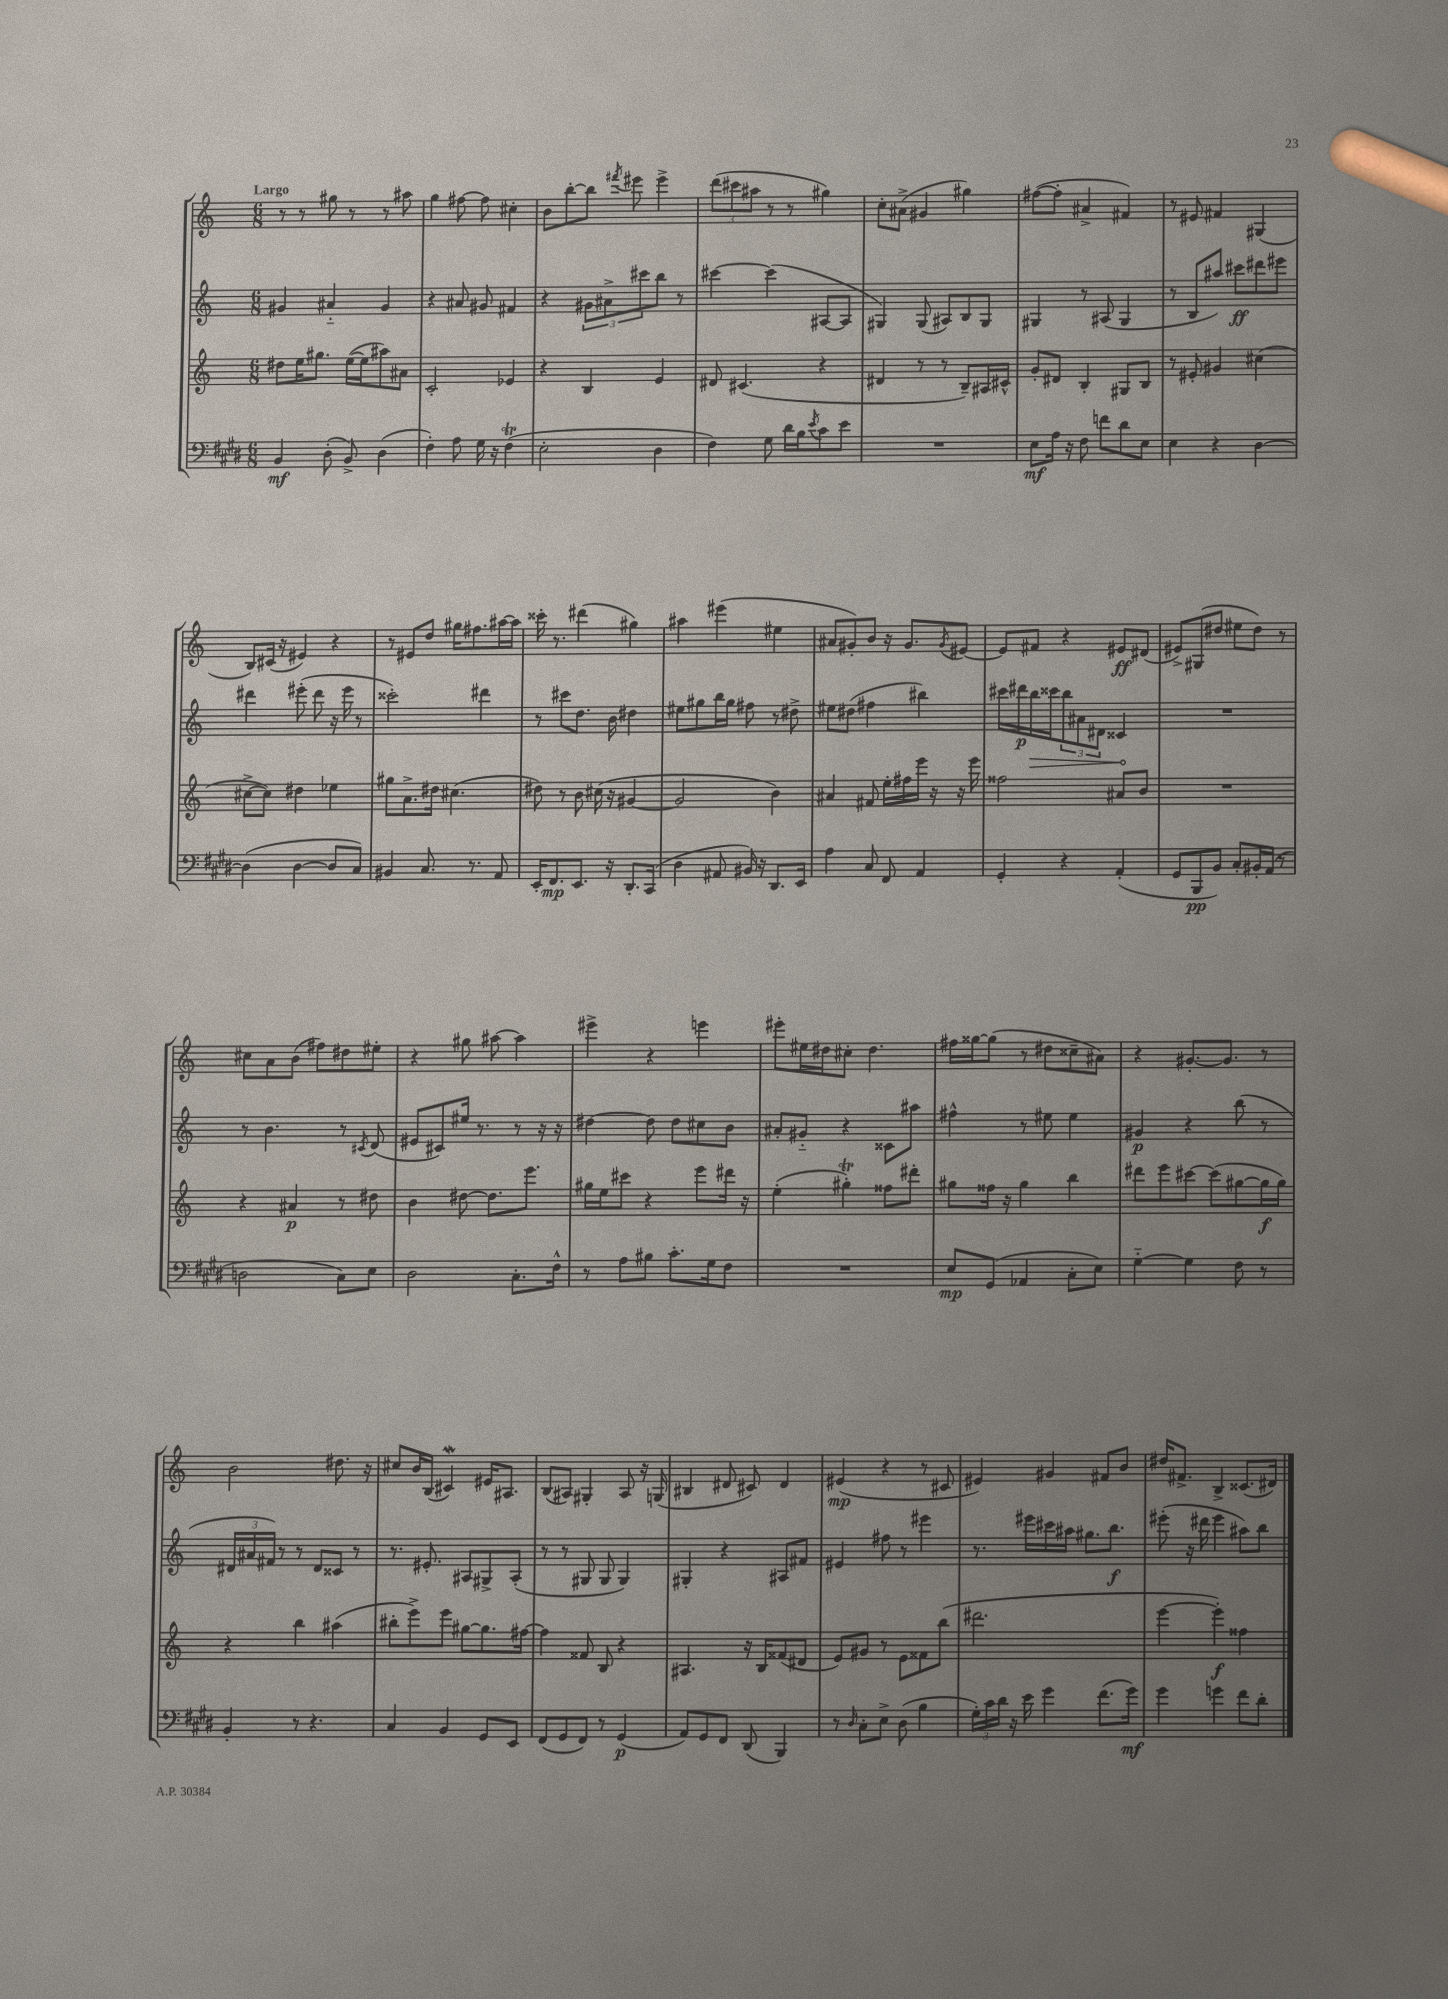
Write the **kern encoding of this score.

**kern	**dynam	**kern	**dynam	**kern	**dynam	**kern	**dynam
*part4	*part4	*part3	*part3	*part2	*part2	*part1	*part1
*staff4	*staff4	*staff3	*staff3	*staff2	*staff2	*staff1	*staff1
*clefF4	*	*clefG2	*	*clefG2	*	*clefG2	*
*k[f#c#g#d#]	*	*k[]	*	*k[]	*	*k[]	*
*M6/8	*	*M6/8	*	*M6/8	*	*M6/8	*
=1	=1	=1	=1	=1	=1	=1	=1
!	!	!	!	!	!	!LO:TX:a:B:t=Largo	!
4BB/	mf	8dd#X\L	.	4g#X/	.	8r	.
.	.	16ee\K	.	.	.	8r	.
.	.	8.gg#X\J	.	.	.	.	.
(8D#'\	.	.	.	4a#X/	.	8gg#X\	.
8BB^/)	.	([16ee\LL	.	.	.	8r	.
.	.	16ee\J]	.	.	.	.	.
(4D#\	.	8aa#X\)	.	4g#/	.	8r	.
.	.	8a#X\J	.	.	.	8aa#X\	.
=2	=2	=2	=2	=2	=2	=2	=2
4F#'\)	.	2c'/	.	4r	.	4gg\	.
8A\	.	.	.	8a#X/	.	[8ff#X\	.
16G#\	.	.	.	8g#X/	.	8ff#\]	.
16r	.	.	.	.	.	.	.
(4F#T\	.	4e-X/	.	4f#X/	.	4cc#X'\	.
=3	=3	=3	=3	=3	=3	=3	=3
2E'\	.	4r	.	4r	.	8b\L	.
.	.	.	.	.	.	[8bb'\	.
.	.	4B/	.	12g#X\L	.	8bb\J]	.
.	.	.	.	12a#X^\	.	.	.
.	.	.	.	.	.	8qfff#X/	.
.	.	.	.	.	.	8eee#X\	.
.	.	.	.	12ccc#X\	.	.	.
4D#\	.	4e/	.	8bb\J	.	4eee#^\	.
.	.	.	.	8r	.	.	.
=4	=4	=4	=4	=4	=4	=4	=4
4F#\)	.	8d#X/	.	[4ccc#X\	.	(12ddd\L	.
.	.	.	.	.	.	12ccc#X\	.
.	.	(4.c#X/	.	.	.	.	.
.	.	.	.	.	.	12aa#X\J	.
8G#\	.	.	.	(4ccc#\]	.	8r	.
16d#\LL	.	.	.	.	.	8r	.
16B\J	.	.	.	.	.	.	.
8qe/	.	.	.	.	.	.	.
8c#\	.	4r	.	[8A#X/L	.	4gg#X\)	.
8e\J	.	.	.	8A#/J]	.	.	.
=5	=5	=5	=5	=5	=5	=5	=5
2.r	.	4d#X/	.	4G#X/)	.	8cc'\L	.
.	.	.	.	.	.	(8a#X^\J	.
.	.	8r	.	(8G#/	.	4g#X/	.
.	.	8r	.	8A#X/L)	.	.	.
.	.	8B~/L)	.	8B/	.	4gg#X\)	.
.	.	16A#X/L	.	8G#/J	.	.	.
.	.	16c#X^^/JJ	.	.	.	.	.
=6	=6	=6	=6	=6	=6	=6	=6
8E\L	mf	8g'/L	.	4G#X/	.	([8ff#X\L	.
16A\Jk	.	8d#X/J	.	.	.	8ff#'\J]	.
16r	.	.	.	.	.	.	.
8F#\	.	4B'/	.	8r	.	4a#X^/	.
8fn\L	.	.	.	(8A#X/	.	.	.
8d#\	.	8G#X/L	.	4G#/	.	4f#X/)	.
8E\J	.	8B/J	.	.	.	.	.
=7	=7	=7	=7	=7	=7	=7	=7
4E\	.	8r	.	8r	.	8r	.
.	.	8e#X'/	.	8B/L	.	8e#X/	.
4r	.	4g#X/	.	8aa#X/J)	.	4f#X/	.
.	.	.	.	8ccc#X\L	ff	.	.
[4D#\	.	(4cc#X\	.	8ddd#X\	.	(4G#X/	.
.	.	.	.	8eee#X\J	.	.	.
!!LO:LB:g=z
=8	=8	=8	=8	=8	=8	=8	=8
(4D#\]	.	[8cc#X^\L	.	4ddd#X\	.	8B/L)	.
.	.	8cc#\J])	.	.	.	(16c#X/Jk	.
.	.	.	.	.	.	16r	.
[4D#\	.	4dd#X\	.	(8eee#X'\	.	4e#X/)	.
.	.	.	.	8ddd#\	.	.	.
8D#/L]	.	4ee-X\	.	16r	.	4r	.
.	.	.	.	16eee#\	.	.	.
8C#/J)	.	.	.	8r	.	.	.
=9	=9	=9	=9	=9	=9	=9	=9
4BB#X/	.	8gg#X\L	.	2ccc##X'\)	.	8r	.
.	.	8.a^\	.	.	.	8e#X/L	.
8.C#/	.	.	.	.	.	8dd/J	.
.	.	16dd#X\Jk	.	.	.	.	.
.	.	(4.cc#X\	.	.	.	16gg#X\KL	.
8.r	.	.	.	.	.	8.ff#X\	.
.	.	.	.	4ddd#X\	.	.	.
8AA/	.	.	.	.	.	[16aa#X\L	.
.	.	.	.	.	.	16aa#\JJ]	.
=10	=10	=10	=10	=10	=10	=10	=10
16EE'/KL	.	8dd#X\)	.	8r	.	16ccc##X'\	.
8.FF#/	mp	.	.	.	.	8.r	.
.	.	8r	.	8ccc#X\L	.	.	.
8.EE/J	.	8b\	.	8.dd\J	.	(4ddd#X\	.
.	.	(16cc#X\	.	.	.	.	.
16r	.	16r	.	16b\	.	.	.
8.DD#'/L	.	[4g#X/	.	4dd#X\	.	4gg#X\)	.
(16CC#/Jk	.	.	.	.	.	.	.
=11	=11	=11	=11	=11	=11	=11	=11
4D#\	.	2g#/]	.	8ee#X\L	.	4aa#X\	.
.	.	.	.	8gg#X\	.	.	.
8AA#X/	.	.	.	16bb\L	.	(4eee#X\	.
.	.	.	.	16gg#\JJ	.	.	.
16BB#X/)	.	.	.	8ff#X\	.	.	.
16r	.	.	.	.	.	.	.
8.DD#/L	.	4b\)	.	8r	.	4ee#X\	.
.	.	.	.	8dd#X^\	.	.	.
16EE/Jk	.	.	.	.	.	.	.
=12	=12	=12	=12	=12	=12	=12	=12
4A\	.	4a#X/	.	8ee#X\L	.	8a#X/L	.
.	.	.	.	(8dd#X\J	.	8g#X'/)	.
8C#/	.	8f#X/	.	4ff#X\	.	8b/J	.
8FF#/	.	16ee'\LL	.	.	.	16r	.
.	.	16ff#X\	.	.	.	8.g#/L	.
4AA/	.	16eee\JJ	.	4bb#X\)	.	.	.
.	.	16r	.	.	.	.	.
.	.	.	.	.	.	8qg#/	.
.	.	16r	.	.	.	[8e#X/J	.
.	.	16eee\	.	.	.	.	.
=13	=13	=13	=13	=13	=13	=13	=13
4GG#'/	.	2ff##X\	.	16ccc#X\LL	.	8e#/L]	.
.	.	.	.	16ddd#X\	p	.	.
!	!	!	!	!	!LO:HP:b	!	!
.	.	.	.	16bb\	>	8f#X/J	.
.	.	.	.	16ccc##X\J	.	.	.
4r	.	.	.	12bb\	.	4r	.
.	.	.	.	12a#X\	.	.	.
.	.	.	.	12d#X\J	.	.	.
(4AA'/	.	8a#X/L	.	4c##X/	.	8e#X/L	ff
.	.	8b/J	.	.	.	(8d#X/J	.
.	.	.	.	.	]	.	.
=14	=14	=14	=14	=14	=14	=14	=14
8GG#/L	.	2.r	.	2.r	.	8e#X^/L)	.
8BBB/	pp	.	.	.	.	(8G#X/	.
8BB/J)	.	.	.	.	.	8dd#X/J	.
8C#'/L	.	.	.	.	.	8ee#X\L	.
16BB#X'/L	.	.	.	.	.	8dd#\J)	.
(16AA/JJ	.	.	.	.	.	.	.
8r	.	.	.	.	.	8r	.
!!LO:LB:g=z
=15	=15	=15	=15	=15	=15	=15	=15
2Dn\	.	4r	.	8r	.	8cc#X\L	.
.	.	.	.	4.b\	.	8a\	.
.	.	4a#X/	p	.	.	(8b\J	.
.	.	.	.	.	.	8ff#X\L)	.
8C#\L)	.	8r	.	8r	.	8dd#X\	.
.	.	.	.	8qc#X/	.	.	.
8E\J	.	8dd#X\	.	(8d/	.	8ee#X'\J	.
=16	=16	=16	=16	=16	=16	=16	=16
2D#\	.	4b\	.	8e#X/L	.	4r	.
.	.	.	.	8c#X/)	.	.	.
.	.	[8dd#X\	.	16ee#X/Jk	.	8gg#X\	.
.	.	.	.	8.r	.	.	.
.	.	8.dd#\L]	.	.	.	[8aa#X\	.
8.C#'\L	.	.	.	8r	.	4aa#\]	.
.	.	8.eee\J	.	.	.	.	.
.	.	.	.	16r	.	.	.
16F#^^\Jk	.	.	.	16r	.	.	.
=17	=17	=17	=17	=17	=17	=17	=17
8r	.	16gg#X\LL	.	[4dd#X\	.	4eee#X^\	.
.	.	16ee\J	.	.	.	.	.
8A\L	.	8ccc#X\J	.	.	.	.	.
8B#X\J	.	4r	.	8dd#\]	.	4r	.
8.c#'\L	.	.	.	8dd#\L	.	.	.
.	.	8eee\L	.	8cc#X\	.	4eeen\	.
16G#\k	.	.	.	.	.	.	.
8F#\J	.	16ddd#X\Jk	.	8b\J	.	.	.
.	.	16r	.	.	.	.	.
=18	=18	=18	=18	=18	=18	=18	=18
2.r	.	(4ee'\	.	8a#X'/L	.	8eee#X'\L	.
.	.	.	.	8g#X/J	.	16ee#X\L	.
.	.	.	.	.	.	16dd#X\J	.
.	.	4gg#Xt'\)	.	4r	.	8cc#X'\J	.
.	.	.	.	.	.	4.dd#\	.
.	.	8ff##X\L	.	8c##X\L	.	.	.
.	.	8ddd#X'\J	.	8aa#X\J	.	.	.
=19	=19	=19	=19	=19	=19	=19	=19
8E/L	mp	8gg#X\L	.	4ff#X^^\	.	16ff#X\LL	.
.	.	.	.	.	.	[16gg##X\J	.
(8GG#/J	.	16ff##X\Jk	.	.	.	(8gg##\J]	.
.	.	16r	.	.	.	.	.
4AA-X/	.	4gg#\	.	8r	.	8r	.
.	.	.	.	8ee#X\	.	8dd#X\L	.
8C#'\L	.	4bb\	.	4ee#\	.	8cc##X~\	.
8E\J)	.	.	.	.	.	8a#X\J)	.
=20	=20	=20	=20	=20	=20	=20	=20
[4G#\	.	8ddd#X\L	.	4g#X/	p	4r	.
.	.	8eee\	.	.	.	.	.
4G#\]	.	[8ccc#X\J	.	4r	.	[8.g#X'/L	.
.	.	(8ccc#\L]	.	.	.	.	.
.	.	.	.	.	.	8.g#/J]	.
8F#\	.	[8gg#X\	.	(8bb\	.	.	.
8r	.	16gg#\L]	f	8r	.	8r	.
.	.	16gg#\JJ)	.	.	.	.	.
!!LO:LB:g=z
=21	=21	=21	=21	=21	=21	=21	=21
4BB'/	.	4r	.	24d#X/LL	.	2b\	.
.	.	.	.	24a#X/	.	.	.
.	.	.	.	24f#X/JJ)	.	.	.
.	.	.	.	8r	.	.	.
8r	.	4bb\	.	8r	.	.	.
4.r	.	.	.	8d#/L	.	.	.
.	.	(4aa#X\	.	8c##X/J	.	8.dd#X\	.
.	.	.	.	8r	.	.	.
.	.	.	.	.	.	16r	.
=22	=22	=22	=22	=22	=22	=22	=22
4C#/	.	8bb#X'\L	.	8.r	.	8cc#X/L	.
.	.	8eee^\)	.	.	.	16b/L	.
.	.	.	.	8.e#X'/	.	(16B/JJ	.
4BB/	.	8eee\J	.	.	.	4c#XW/)	.
.	.	[8gg#X\L	.	8A#X/L	.	.	.
8GG#/L	.	8.gg#\]	.	8G#X^/	.	16e#X/KL	.
.	.	.	.	.	.	8.A#X/J	.
8EE/J	.	.	.	(8A#'/J	.	.	.
.	.	[16ff#X\Jk	.	.	.	.	.
=23	=23	=23	=23	=23	=23	=23	=23
(8FF#/L	.	4ff#\]	.	8r	.	(8B/L	.
8GG#/	.	.	.	8r	.	8A#X/J)	.
8FF#/J)	.	8f##X/	.	8G#X/	.	4G#X'/	.
8r	.	8B/	.	8G#/	.	.	.
(4GG#/	p	4r	.	4G#/)	.	8A#/	.
.	.	.	.	.	.	16r	.
.	.	.	.	.	.	(16Gn/	.
=24	=24	=24	=24	=24	=24	=24	=24
8AA/L)	.	4.A#X/	.	4G#X'/	.	4B#X/	.
8GG#/	.	.	.	.	.	.	.
8FF#/J	.	.	.	4r	.	8d#X/	.
(8DD#/	.	16r	.	.	.	8c#X/)	.
.	.	16B/KL	.	.	.	.	.
4BBB/)	.	(8f##X/	.	8A#X/L	.	4d#/	.
.	.	8d#X/J	.	8f#X/J	.	.	.
=25	=25	=25	=25	=25	=25	=25	=25
8r	.	8e/L)	.	4e#X/	.	(4e#X/	mp
16qqD#/	.	.	.	.	.	.	.
8C#'\L	.	8g#X/J	.	.	.	.	.
8E^\J	.	8r	.	8ff#X\	.	4r	.
(8D#\	.	8e\L	.	8r	.	.	.
4B\	.	8f##X\	.	4eee#X\	.	8r	.
.	.	(8bb\J	.	.	.	8c#X/	.
=26	=26	=26	=26	=26	=26	=26	=26
24G#'\LL)	.	2.ddd#X\	.	8.r	.	4e#X/)	.
24c#\	.	.	.	.	.	.	.
24d#\JJ	.	.	.	.	.	.	.
16r	.	.	.	.	.	.	.
16e\	.	.	.	16eee#X\LL	.	.	.
4g#\	.	.	.	16ccc#X\	.	4g#X/	.
.	.	.	.	16aa#X\JJ	.	.	.
.	.	.	.	8.gg#X\L	.	.	.
(8.f#\L	.	.	.	.	.	8f#X/L	.
.	.	.	.	8.bb\J	f	.	.
.	.	.	.	.	.	8b/J	.
16g#\Jk)	mf	.	.	.	.	.	.
=27	=27	=27	=27	=27	=27	=27	=27
4g#\	.	[4eee\	.	(8eee#X'\	.	16dd#X/KL	.
.	.	.	.	.	.	8.f#X^/J	.
.	.	.	.	16r	.	.	.
.	.	.	.	16ddd#X\	.	.	.
4gn\	.	4eee'\])	f	4eee#\	.	4B^/	.
8f#\L	.	4ff##X\	.	8aa#X\L)	.	(8.c##X/L	.
8d#'\J	.	.	.	8bb\J	.	.	.
.	.	.	.	.	.	16d#X/Jk)	.
==	==	==	==	==	==	==	==
*-	*-	*-	*-	*-	*-	*-	*-
